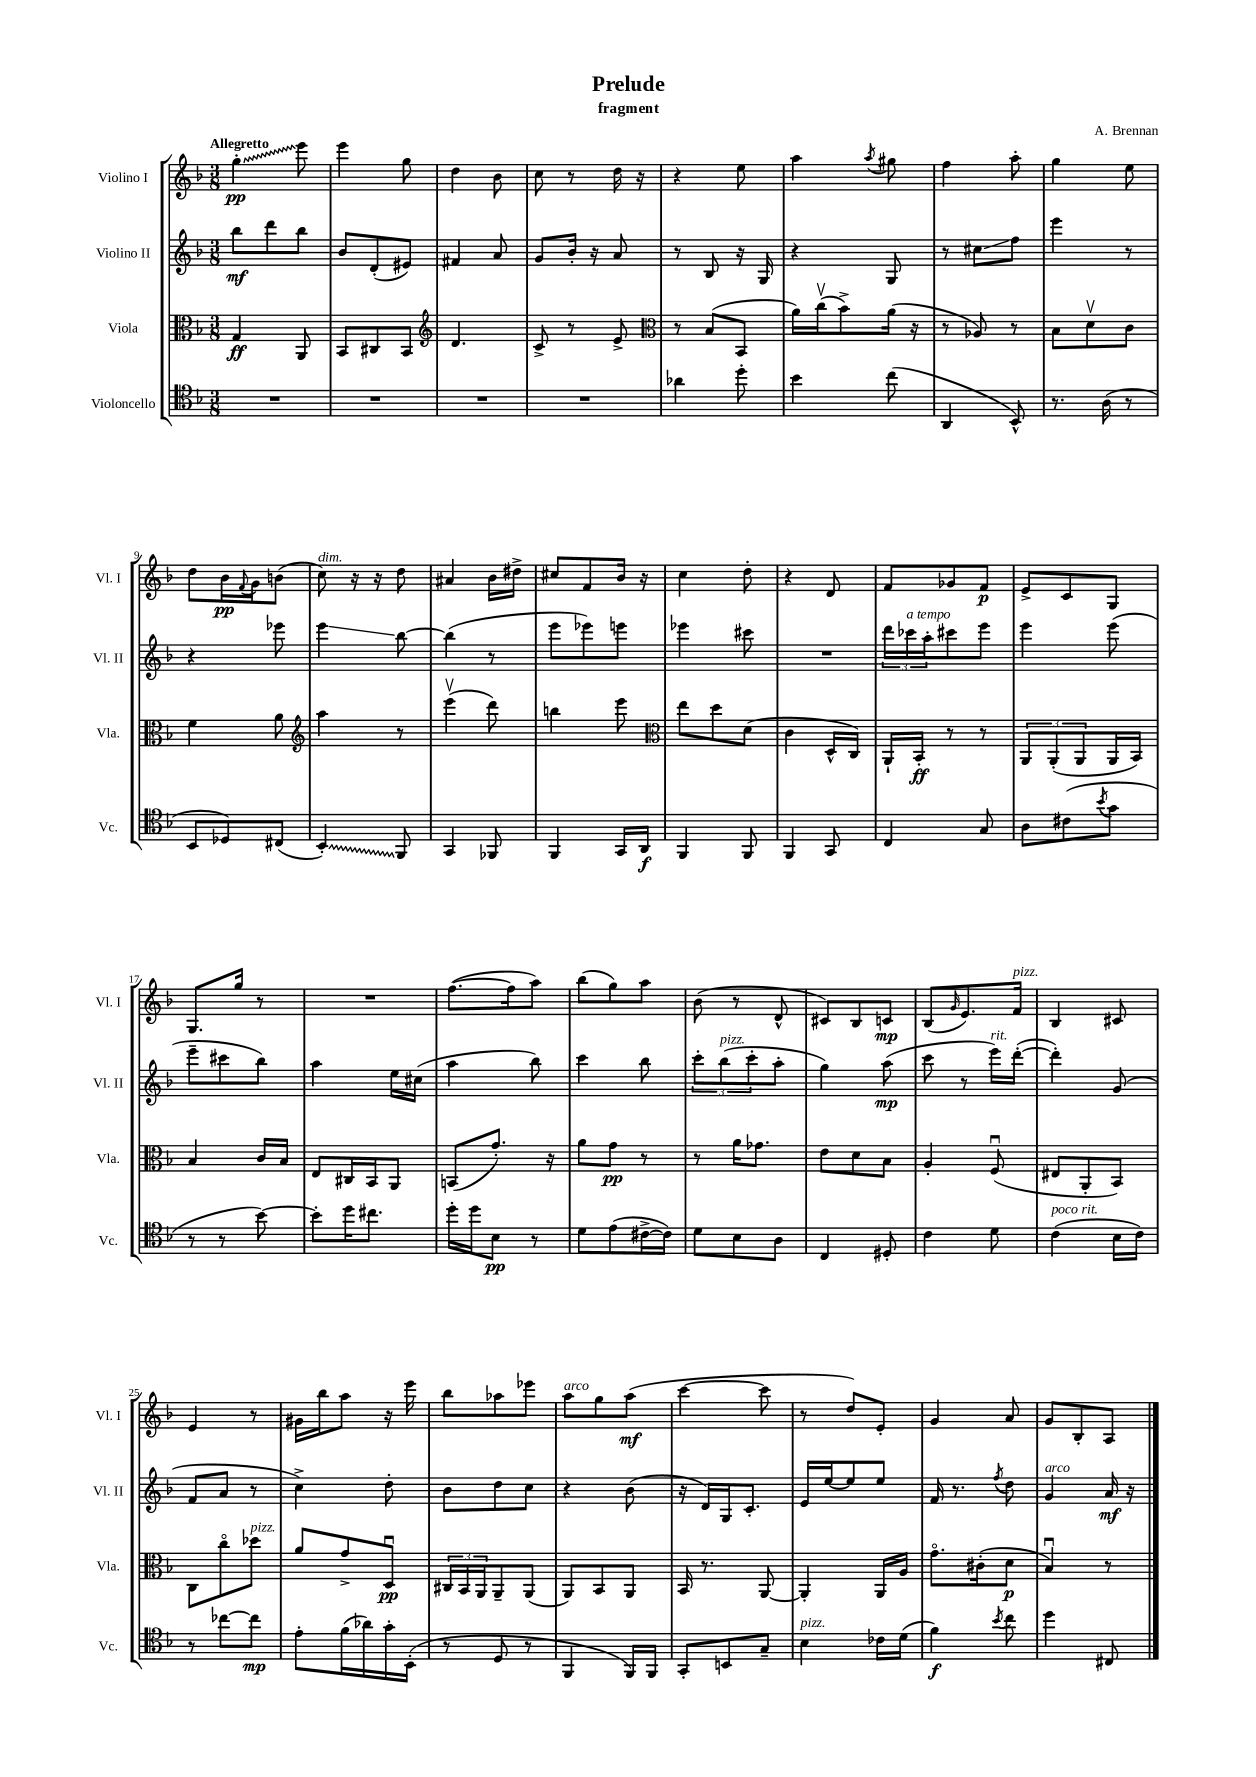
\header { title = "Prelude" composer = "A. Brennan" subtitle = "fragment" }
<<
\new StaffGroup <<
\new Staff = "s0" \with { instrumentName = "Violino I" shortInstrumentName = "Vl. I" } {
    \clef treble \key f \major \numericTimeSignature \time 3/8 \tempo "Allegretto"
    \once \override Glissando.style = #'zigzag g''4-.\glissando\pp e'''8 |
    e'''4 g''8 |
    d''4 bes'8 |
    c''8 r8 d''16 r16 |
    r4 e''8 |
    a''4 \acciaccatura { a''8 } gis''8 |
    f''4 a''8-. |
    g''4 e''8 |
    d''8 bes'16\pp \appoggiatura { f'8 } g'16 b'8( |
    c''8^\markup { \italic "dim." }) r16 r16 d''8 |
    ais'4 bes'16 dis''16-> |
    cis''8 f'8 bes'16 r16 |
    c''4 d''8-. |
    r4 d'8 |
    f'8 ges'8 f'8\p |
    e'8-> c'8 g8 |
    g8. g''16 r8 |
    R4. |
    f''8.~( f''16 a''8) |
    bes''8( g''8) a''8 |
    bes'8( r8 d'8-^ |
    cis'8) bes8 c'8\mp |
    bes8( \grace { g'16 } e'8.) f'16^\markup { \italic "pizz." } |
    bes4 cis'8 |
    e'4 r8 |
    gis'16 bes''16 a''8 r16 e'''16 |
    bes''8 aes''8 ees'''8 |
    a''8^\markup { \italic "arco" } g''8 a''8\mf( |
    c'''4~ c'''8 |
    r8 d''8) e'8-. |
    g'4 a'8 |
    g'8 bes8-. a8 \bar "|." |
}
\new Staff = "s1" \with { instrumentName = "Violino II" shortInstrumentName = "Vl. II" } {
    \clef treble \key f \major \numericTimeSignature \time 3/8
    bes''8\mf d'''8 bes''8 |
    bes'8 d'8-.( eis'8) |
    fis'4 a'8 |
    g'8 bes'16-. r16 a'8 |
    r8 bes8 r16 g16 |
    r4 g8 |
    r8 cis''8\glissando f''8 |
    e'''4 r8 |
    r4 ees'''8 |
    e'''4\glissando bes''8~ |
    bes''4( r8 |
    e'''8 ees'''8) e'''8 |
    ees'''4 cis'''8 |
    R4. |
    \tuplet 3/2 { d'''16 ces'''16^\markup { \italic "a tempo" } a''16-. } cis'''8 e'''8 |
    e'''4 e'''8( |
    e'''8-- cis'''8 bes''8) |
    a''4 e''16 cis''16( |
    a''4 bes''8) |
    c'''4 bes''8 |
    \tuplet 3/2 { c'''8-. bes''8^\markup { \italic "pizz." }( c'''8-. } a''8-. |
    g''4) a''8\mp( |
    c'''8 r8 e'''16^\markup { \italic "rit." }) d'''16~-.( |
    d'''4-.) g'8( |
    f'8 a'8 r8 |
    c''4->) d''8-. |
    bes'8 d''8 c''8 |
    r4 bes'8( |
    r16 d'16) g16 c'8.-. |
    e'16 e''16~ e''8 e''8 |
    f'16 r8. \acciaccatura { f''8 } d''8 |
    g'4^\markup { \italic "arco" } a'16\mf r16 \bar "|." |
}
\new Staff = "s2" \with { instrumentName = "Viola" shortInstrumentName = "Vla." } {
    \clef alto \key f \major \numericTimeSignature \time 3/8
    g4\ff a,8 |
    bes,8 cis8 bes,8 |
    \clef treble d'4. |
    c'8-> r8 e'8-> |
    \clef alto r8 bes8( bes,8 |
    a'16) c''16\upbow( bes'8->) a'16( r16 |
    r8 aes8) r8 |
    bes8 d'8\upbow c'8 |
    f'4 a'8 |
    \clef treble a''4 r8 |
    e'''4\upbow( d'''8) |
    b''4 e'''8 |
    \clef alto e''8 d''8 d'8( |
    c'4 d16-^ c16) |
    a,16-! bes,16-.\ff r8 r8 |
    \tuplet 3/2 { a,8 a,8-.( a,8 } a,16 bes,16) |
    bes4 c'16 bes16 |
    e8 cis16 bes,16 a,8 |
    b,8( g'8.-.) r16 |
    a'8 g'8\pp r8 |
    r8 a'16 ges'8. |
    e'8 d'8 bes8 |
    a4-. f8\downbow( |
    eis8 a,8-. bes,8) |
    c8 c''8\flageolet des''8^\markup { \italic "pizz." } |
    a'8 g'8-> d8\downbow\pp |
    \tuplet 3/2 { cis16 bes,16 a,16 } a,8-- a,8( |
    a,8) bes,8 a,8 |
    bes,16 r8. a,8~ |
    a,4-. a,16 a16 |
    g'8.\flageolet cis'16-.( d'8\p |
    bes4\downbow) r8 \bar "|." |
}
\new Staff = "s3" \with { instrumentName = "Violoncello" shortInstrumentName = "Vc." } {
    \clef tenor \key f \major \numericTimeSignature \time 3/8
    R4. |
    R4. |
    R4. |
    R4. |
    aes'4 d''8-. |
    bes'4 c''8( |
    a,4 bes,8-^) |
    r8. a16( r8 |
    bes,8 des8) cis8( |
    \once \override Glissando.style = #'zigzag bes,4-.\glissando) f,8 |
    g,4 fes,8 |
    f,4 g,16 a,16\f |
    f,4 f,8 |
    f,4 g,8 |
    c4 g8 |
    a8 cis'8( \acciaccatura { bes'8 } g'8 |
    r8 r8 bes'8~) |
    bes'8-. d''16 cis''8. |
    d''16-. d''16 bes8\pp r8 |
    d'8 e'8( cis'16~-> cis'16) |
    d'8 bes8 a8 |
    c4 dis8-. |
    c'4 d'8 |
    c'4^\markup { \italic "poco rit." }( bes16 c'16) |
    r8 ces''8~ ces''8\mp |
    e'8-. f'16( aes'16) g'16-. bes,16-.( |
    r8 d8 r8 |
    f,4 f,16) f,16 |
    g,8-. b,8 g8-- |
    bes4^\markup { \italic "pizz." } ces'16 d'16( |
    f'4\f) \acciaccatura { bes'8 } c''8 |
    d''4 cis8 \bar "|." |
}
>>
>>
